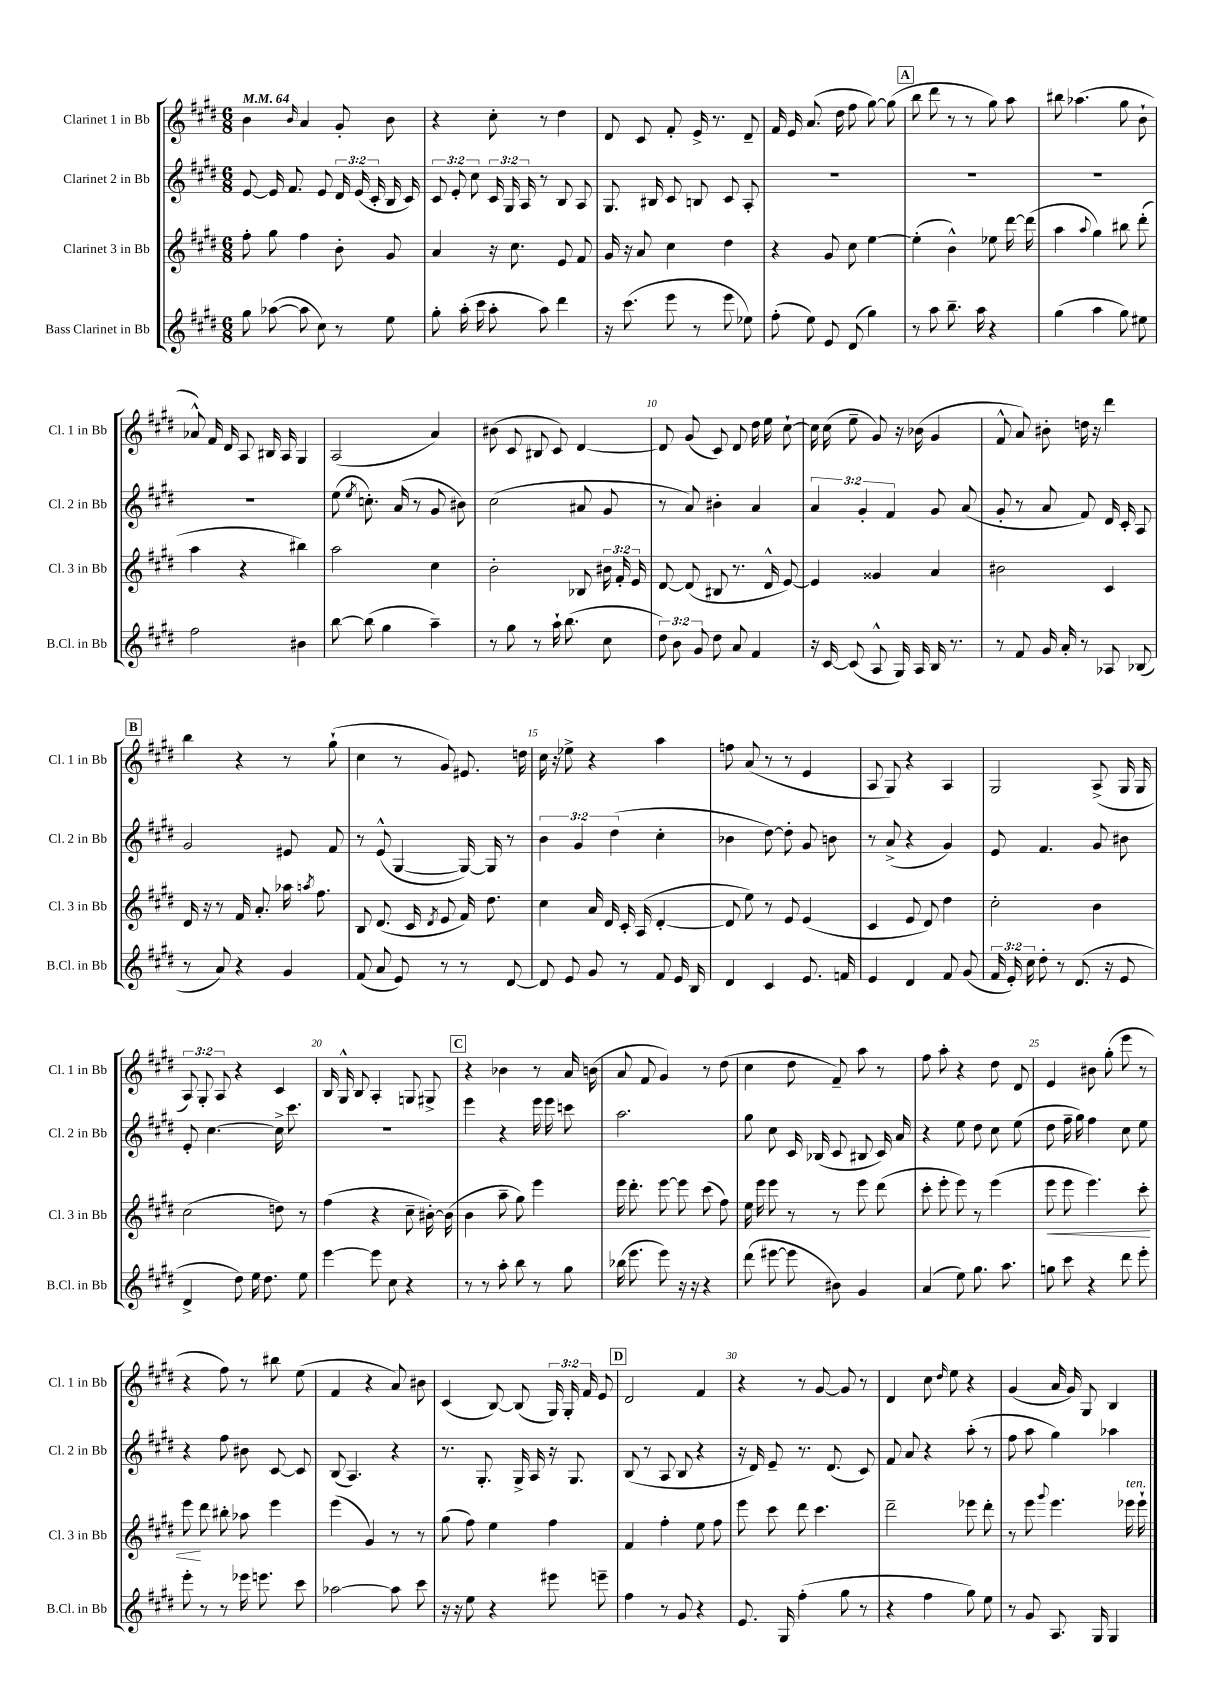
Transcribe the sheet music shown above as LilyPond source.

<<
\new StaffGroup <<
\new Staff = "s0" \with { instrumentName = "Clarinet 1 in Bb" shortInstrumentName = "Cl. 1 in Bb" } {
    \clef treble \key e \major \numericTimeSignature \time 6/8 \override Staff.TupletNumber.text = #tuplet-number::calc-fraction-text \tempo 4 = 64
    \autoBeamOff b'4 \grace { b'16 } a'4 gis'8-. b'8 |
    r4 cis''8-. r8 dis''4 |
    dis'8 cis'8 fis'8-. e'16-> r8. dis'8-- |
    fis'16 e'16 a'8.( dis''16 fis''8 gis''8~) gis''8( |
    \mark \markup { \box "A" } b''8 dis'''8 r8 r8 gis''8) a''8 |
    bis''8 aes''4.( gis''8 b'8-! |
    aes'8-^) fis'16 dis'16 a8 bis16 a16 gis4 |
    a2( a'4) |
    bis'8( cis'8 bis8 cis'8) dis'4~ |
    dis'8 gis'8( cis'8) dis'8 dis''16 e''16 cis''8~-! |
    cis''16 cis''16( e''8-- gis'8) r16 bes'16( gis'4 |
    fis'8-^ a'8) bis'8-. d''16 r16 dis'''4 |
    \mark \markup { \box "B" } b''4 r4 r8 gis''8-!( |
    cis''4 r8 gis'8) eis'8. d''16 |
    cis''16 r16 ees''8-> r4 a''4 |
    f''8 a'8( r8 r8 e'4 |
    a8 gis8) r4 a4 |
    gis2 a8->( gis16 gis16 |
    \tuplet 3/2 { a8) gis8-. a8 } r4 cis'4 |
    b16 gis16-^ b8 a4-. g8 gis8-> |
    \mark \markup { \box "C" } r4 bes'4 r8 a'16 b'16( |
    a'8 fis'8 gis'4) r8 dis''8( |
    cis''4 dis''8 fis'8--) a''8 r8 |
    fis''8 a''8-. r4 dis''8 dis'8 |
    e'4 bis'8 gis''8-.( e'''8 r8 |
    r4 fis''8) r8 bis''8 e''8( |
    fis'4 r4 a'8) bis'8 |
    cis'4( b8~) b8( \tuplet 3/2 { gis16) gis16-. fis'16 } e'8 |
    \mark \markup { \box "D" } dis'2 fis'4 |
    r4 r8 gis'8~ gis'8 r8 |
    dis'4 cis''8 \grace { dis''16 } e''8 r4 |
    gis'4( a'16 gis'16) gis8 b4 \bar "|." |
}
\new Staff = "s1" \with { instrumentName = "Clarinet 2 in Bb" shortInstrumentName = "Cl. 2 in Bb" } {
    \clef treble \key e \major \numericTimeSignature \time 6/8 \override Staff.TupletNumber.text = #tuplet-number::calc-fraction-text
    \autoBeamOff e'8~ e'16 fis'8. e'8 \tuplet 3/2 { dis'16 e'16( cis'16-. } b16 cis'16) |
    \tuplet 3/2 { cis'8 e'8-. cis''8 } \tuplet 3/2 { cis'16 gis16 a16 } r8 b8 a8 |
    gis8. bis16 cis'8 b8 cis'8 a8-. |
    R2. |
    \mark \markup { \box "A" } R2. |
    R2. |
    R2. |
    e''8( \acciaccatura { e''8 } c''8.-.) a'16( r8 gis'8 bis'8) |
    cis''2( ais'8 gis'8 |
    r8 a'8) bis'4-. a'4 |
    \tuplet 3/2 { a'4 gis'4-. fis'4 } gis'8 a'8( |
    gis'8-. r8 a'8 fis'8) dis'16 cis'16-. a8 |
    \mark \markup { \box "B" } gis'2 eis'8 fis'8 |
    r8 e'8-^( gis4~ gis16~) gis16 r8 |
    \tuplet 3/2 { b'4 gis'4 dis''4( } cis''4-. |
    bes'4 dis''8~) dis''8-. gis'8 b'8 |
    r8 a'8->( r4 gis'4) |
    e'8 fis'4. gis'8 bis'8 |
    e'8-. cis''4.~ cis''16-> cis'''8. |
    R2. |
    \mark \markup { \box "C" } e'''4 r4 e'''16 e'''16 c'''8 |
    a''2. |
    gis''8 cis''8 cis'16 bes16( cis'8 bis8 cis'16) a'16 |
    r4 e''8 dis''8 cis''8 e''8( |
    dis''8 fis''16-- gis''16) fis''4 cis''8 e''8 |
    r4 fis''8 bis'8 cis'8~ cis'8 |
    b8( a4.) r4 |
    r8. gis8.-. gis16-> a16 r16 gis8. |
    \mark \markup { \box "D" } b8( r8 a8 b8 r4 |
    r16 dis'16) e'8-- r8. dis'8.( cis'8) |
    fis'8 a'8 r4 a''8-.( r8 |
    fis''8 a''8 gis''4) aes''4 \bar "|." |
}
\new Staff = "s2" \with { instrumentName = "Clarinet 3 in Bb" shortInstrumentName = "Cl. 3 in Bb" } {
    \clef treble \key e \major \numericTimeSignature \time 6/8 \override Staff.TupletNumber.text = #tuplet-number::calc-fraction-text
    \autoBeamOff fis''8-. gis''8 fis''4 b'8-. gis'8 |
    a'4 r16 cis''8. e'8 fis'8 |
    gis'16 r16 a'8 cis''4 dis''4 |
    r4 gis'8 cis''8 e''4~ |
    \mark \markup { \box "A" } e''4-.( b'4-^) ees''8 dis'''16~ dis'''16( |
    a''4 \appoggiatura { a''8 } gis''4) bis''8 dis'''8-.( |
    a''4 r4 bis''4) |
    a''2 cis''4 |
    b'2-. bes8 \tuplet 3/2 { bis'16 fis'16-. e'16 } |
    dis'8~ dis'8( bis8 r8. dis'16-^ e'8~) |
    e'4 gisis'4 a'4 |
    bis'2 cis'4 |
    \mark \markup { \box "B" } dis'16 r16 r8 fis'16 a'8.-. aes''16 \acciaccatura { a''8 } fis''8. |
    b8 dis'8.( cis'16 \acciaccatura { dis'8 } e'8 fis'16) dis''8. |
    cis''4 a'16 dis'16 cis'16-. a16( dis'4~-. |
    dis'8 e''8) r8 e'8 e'4( |
    cis'4 e'8 dis'8) dis''4 |
    cis''2-. b'4 |
    cis''2( d''8) r8 |
    fis''4( r4 cis''8-- bis'16~-.) bis'16( |
    \mark \markup { \box "C" } b'4 a''8-- gis''8) e'''4 |
    e'''16 dis'''8.-. e'''8~ e'''8 cis'''8( fis''8) |
    e''16 e'''16 e'''8 r8 r8 e'''8 dis'''8( |
    cis'''8-. e'''8-. e'''8) r8 e'''4( |
    e'''8\< e'''8 e'''4.) cis'''8-. |
    e'''8\! dis'''8 bis''8-. aes''8 e'''4 |
    e'''4( gis'4) r8 r8 |
    gis''8( fis''8) e''4 fis''4 |
    \mark \markup { \box "D" } fis'4 fis''4-. e''8 fis''8 |
    e'''8 cis'''8 dis'''8 cis'''4. |
    dis'''2-- ees'''8 dis'''8-. |
    r8 e'''8 \appoggiatura { gis'''8 } e'''4. ees'''16^\markup { \italic "ten." } ees'''16-! \bar "|." |
}
\new Staff = "s3" \with { instrumentName = "Bass Clarinet in Bb" shortInstrumentName = "B.Cl. in Bb" } {
    \clef treble \key e \major \numericTimeSignature \time 6/8 \override Staff.TupletNumber.text = #tuplet-number::calc-fraction-text
    \autoBeamOff gis''8 aes''8~( aes''8 cis''8) r8 e''8 |
    gis''8-. a''16-.( cis'''16 a''8-. a''8) dis'''4 |
    r16 cis'''8.( e'''8 r8 e'''8 ees''8) |
    fis''8-.( e''8) e'8 dis'8( gis''4) |
    \mark \markup { \box "A" } r8 a''8 b''8.-- a''16 r4 |
    gis''4( a''4 gis''8) eis''8 |
    fis''2 bis'4 |
    b''8~ b''8( gis''4 a''4--) |
    r8 gis''8 r8 a''16-! b''8.( cis''8 |
    \tuplet 3/2 { dis''8) b'8 gis'8 } dis''8 a'8 fis'4 |
    r16 cis'16~ cis'8( a8-^ gis16) a16 b16 r8. |
    r8 fis'8 gis'16 a'16-. r8 aes8 bes8( |
    \mark \markup { \box "B" } r8 a'8) r4 gis'4 |
    fis'8( a'8 e'8) r8 r8 dis'8~ |
    dis'8 e'8 gis'8 r8 fis'8 e'16 b16 |
    dis'4 cis'4 e'8. f'16 |
    e'4 dis'4 fis'8 gis'8( |
    \tuplet 3/2 { fis'16 e'16-.) cis''16 } dis''8-. r8 dis'8.( r16 e'8 |
    dis'4-> dis''8) e''16 dis''8. e''8 |
    e'''4~ e'''8 cis''8 r4 |
    \mark \markup { \box "C" } r8 r8 a''8-. b''8 r8 gis''8 |
    bes''16( e'''8. e'''8) r16 r16 r4 |
    dis'''8( eis'''8~ eis'''8 bis'8) gis'4 |
    a'4( e''8) gis''8. a''8. |
    g''8 cis'''8 r4 dis'''8 e'''8-. |
    e'''8-. r8 r8 ees'''16 e'''8. cis'''8 |
    aes''2~ aes''8 cis'''8 |
    r16 r16 e''8 r4 eis'''8 e'''8-- |
    \mark \markup { \box "D" } fis''4 r8 gis'8 r4 |
    e'8. gis16 fis''4-.( gis''8 r8 |
    r4 fis''4 gis''8) e''8 |
    r8 gis'8 a8. gis16 gis4 \bar "|." |
}
>>
>>
\layout { \context { \Score \override BarNumber.break-visibility = ##(#f #t #t) barNumberVisibility = #(every-nth-bar-number-visible 5) } }
